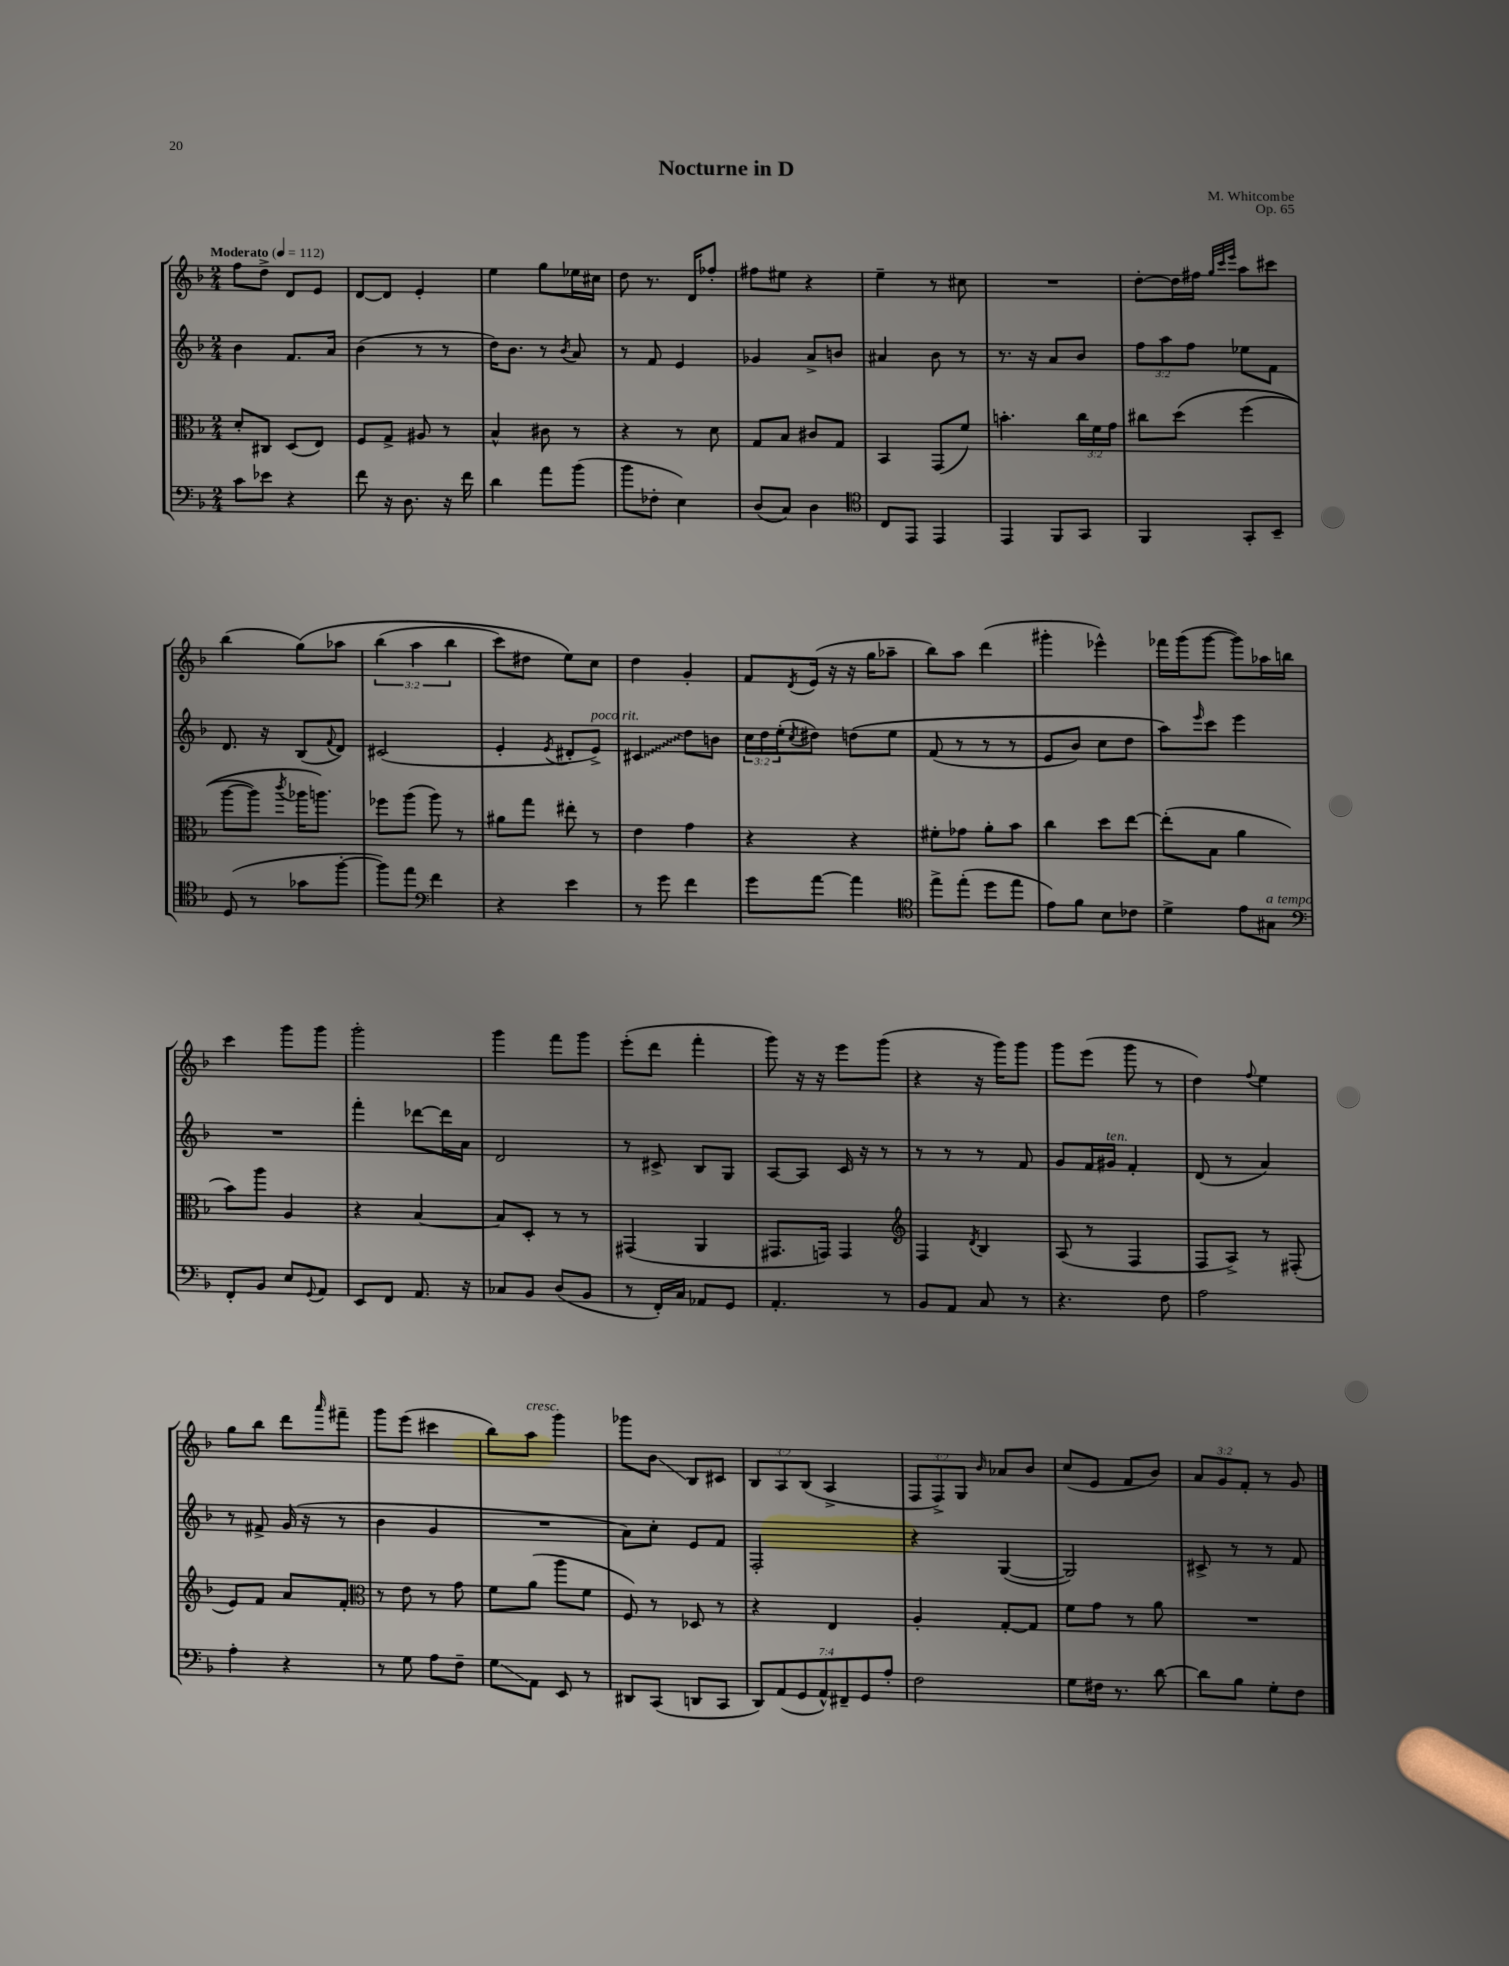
\header { title = "Nocturne in D" composer = "M. Whitcombe" opus = "Op. 65" }
<<
\new StaffGroup <<
\new Staff = "s0" {
    \clef treble \key f \major \numericTimeSignature \time 2/4 \override Staff.TupletNumber.text = #tuplet-number::calc-fraction-text \tempo "Moderato" 4 = 112
    f''8 d''8-> d'8 e'8 |
    d'8~ d'8 e'4-. |
    e''4 g''8 ees''16 cis''16 |
    d''8 r8. d'16 fes''8-. |
    fis''8 eis''8 r4 |
    e''4-- r8 cis''8 |
    R2 |
    d''8~-. d''16 fis''16 \grace { g''32 c'''32 e'''32 } a''8 cis'''8 |
    bes''4( g''8)\( aes''8 |
    \tuplet 3/2 { bes''4( a''4 bes''4 } |
    c'''8) dis''8 e''8\) c''8 |
    d''4 g'4-. |
    f'8 \acciaccatura { d'8 } e'16( r16 r16 g''16 aes''8-- |
    bes''8) a''8 d'''4( |
    gis'''4-. ees'''4-^) |
    fes'''16 g'''16( g'''8~ g'''8) aes''16 b''16 |
    c'''4 g'''8 g'''8 |
    g'''2-. |
    g'''4 f'''8 g'''8 |
    e'''8-.( d'''8 f'''4-. |
    g'''8) r16 r16 e'''8 g'''8( |
    r4 r16 g'''16) g'''8 |
    g'''8 e'''8( g'''8 r8 |
    d''4) \appoggiatura { f''8 } e''4 |
    g''8 bes''8 d'''8 \grace { a'''16 } fis'''8-- |
    g'''8 e'''8( cis'''4 |
    bes''8) a''8^\markup { \italic "cresc." } g'''4 |
    ges'''8 bes'8\glissando bes8 cis'8 |
    \tuplet 3/2 { bes8 a8 bes8( } a4-> |
    \tuplet 3/2 { f8 f8->) g8 } \grace { bes'16 } aes'8 bes'8 |
    c''8( e'8 f'8 bes'8) |
    \tuplet 3/2 { a'8 g'8 f'8-. } r8 g'8 \bar "|." |
}
\new Staff = "s1" {
    \clef treble \key f \major \numericTimeSignature \time 2/4 \override Staff.TupletNumber.text = #tuplet-number::calc-fraction-text
    bes'4 f'8. a'16 |
    bes'4( r8 r8 |
    d''16) bes'8. r8 \acciaccatura { bes'8 } a'8 |
    r8 f'8 e'4 |
    ges'4 a'8-> b'8 |
    ais'4 bes'8 r8 |
    r8. r16 a'8 bes'8 |
    \tuplet 3/2 { f''8 a''8 f''8 } ees''8 f'8 |
    d'8. r16 bes8( \appoggiatura { f'8 } d'8) |
    cis'2( |
    e'4-. \acciaccatura { e'8 } dis'8-. e'8->^\markup { \italic "poco rit." }) |
    \once \override Glissando.style = #'zigzag cis'4\glissando d''8 b'8 |
    \tuplet 3/2 { c''16 d''16 e''16-.( } \acciaccatura { c''8 } dis''8) d''8\( e''8 |
    f'8( r8 r8 r8 |
    e'8 bes'8) c''8 d''8 |
    a''8\) \grace { e'''16 } c'''8 e'''4 |
    R2 |
    f'''4-. des'''8~ des'''16 a'16 |
    d'2 |
    r8 cis'8-> bes8 g8 |
    a8~ a8 c'16 r16 r8 |
    r8 r8 r8 f'8 |
    g'8 f'16 gis'16^\markup { \italic "ten." } f'4-. |
    d'8( r8 a'4) |
    r8 fis'8-> g'16( r16 r8 |
    bes'4 g'4 |
    R2 |
    a'8) c''8-. e'8 f'8 |
    f2-. |
    r4 g4~( |
    g2) |
    cis'8-> r8 r8 f'8 \bar "|." |
}
\new Staff = "s2" {
    \clef alto \key f \major \numericTimeSignature \time 2/4 \override Staff.TupletNumber.text = #tuplet-number::calc-fraction-text
    d'8-. cis8 d8( e8) |
    f8 g8-> ais8 r8 |
    bes4-^ cis'8 r8 |
    r4 r8 d'8 |
    g8 bes8 cis'8 g8 |
    bes,4 g,8( f'8) |
    b'4.-. \tuplet 3/2 { c''16 f'16 g'16 } |
    cis''8 d''8\( f''4( |
    a''8~ a''8) \acciaccatura { c'''8 } aes''16 a''8.\) |
    fes''8 a''8( a''8) r8 |
    ais'8 g''8 eis''8-. r8 |
    e'4 g'4 |
    r4 r4 |
    fis'8-. ges'8 a'8-. bes'8 |
    c''4 d''8 e''8~ |
    e''8-.( bes8 a'4 |
    bes'8) a''8 a4 |
    r4 bes4~ |
    bes8 d8-. r8 r8 |
    gis,4( a,4 |
    gis,8. g,16) g,4 |
    \clef treble f4 \acciaccatura { d'8 } bes4 |
    a8( r8 f4 |
    f8 a8->) r8 fis8-.( |
    e'8) f'8 a'8 f'8-. |
    \clef alto r8 e'8 r8 g'8 |
    f'8 a'8( a''8 f'8 |
    f8) r8 des8 r8 |
    r4 e4 |
    a4-. g8~-. g8 |
    f'8 g'8 r8 a'8 |
    R2 \bar "|." |
}
\new Staff = "s3" {
    \clef bass \key f \major \numericTimeSignature \time 2/4 \override Staff.TupletNumber.text = #tuplet-number::calc-fraction-text
    c'8 ees'8 r4 |
    f'8 r16 d8. r16 f'16 |
    d'4 a'8 bes'8( |
    bes'8 fes8-. e4) |
    d8( c8) d4 |
    \clef tenor c8 e,8 e,4 |
    e,4 f,8 g,8 |
    f,4 g,8-. bes,8-- |
    d8( r8 ges'8 f''8~-. |
    f''8) e''8 \clef bass f'4 |
    r4 e'4 |
    r8 g'8 f'4 |
    g'8 a'8~ a'4 |
    \clef tenor e''8-> e''8-.( d''8 e''8 |
    e'8) f'8 bes8 ces'8 |
    d'4-> e'8 gis8^\markup { \italic "a tempo" } |
    \clef bass f,8-. bes,8 e8 \appoggiatura { g,8 } a,8 |
    e,8 f,8 a,8. r16 |
    ces8 bes,8 d8( bes,8 |
    r8 f,16-.) c16 aes,8 g,8 |
    a,4.-. r8 |
    bes,8 a,8 c8 r8 |
    r4. f8 |
    a2 |
    a4-. r4 |
    r8 g8 a8 f8-- |
    g8\glissando a,8 e,8 r8 |
    dis,8 c,8( d,8 c,8 |
    \tuplet 7/4 { d,8) a,8( g,8 a,8-^) fis,8-- g,8 a8-. } |
    f2 |
    g8 fis16 r8. d'8~ |
    d'8 bes8 g8-. f8 \bar "|." |
}
>>
>>
\layout { \context { \Score \remove "Bar_number_engraver" } }
